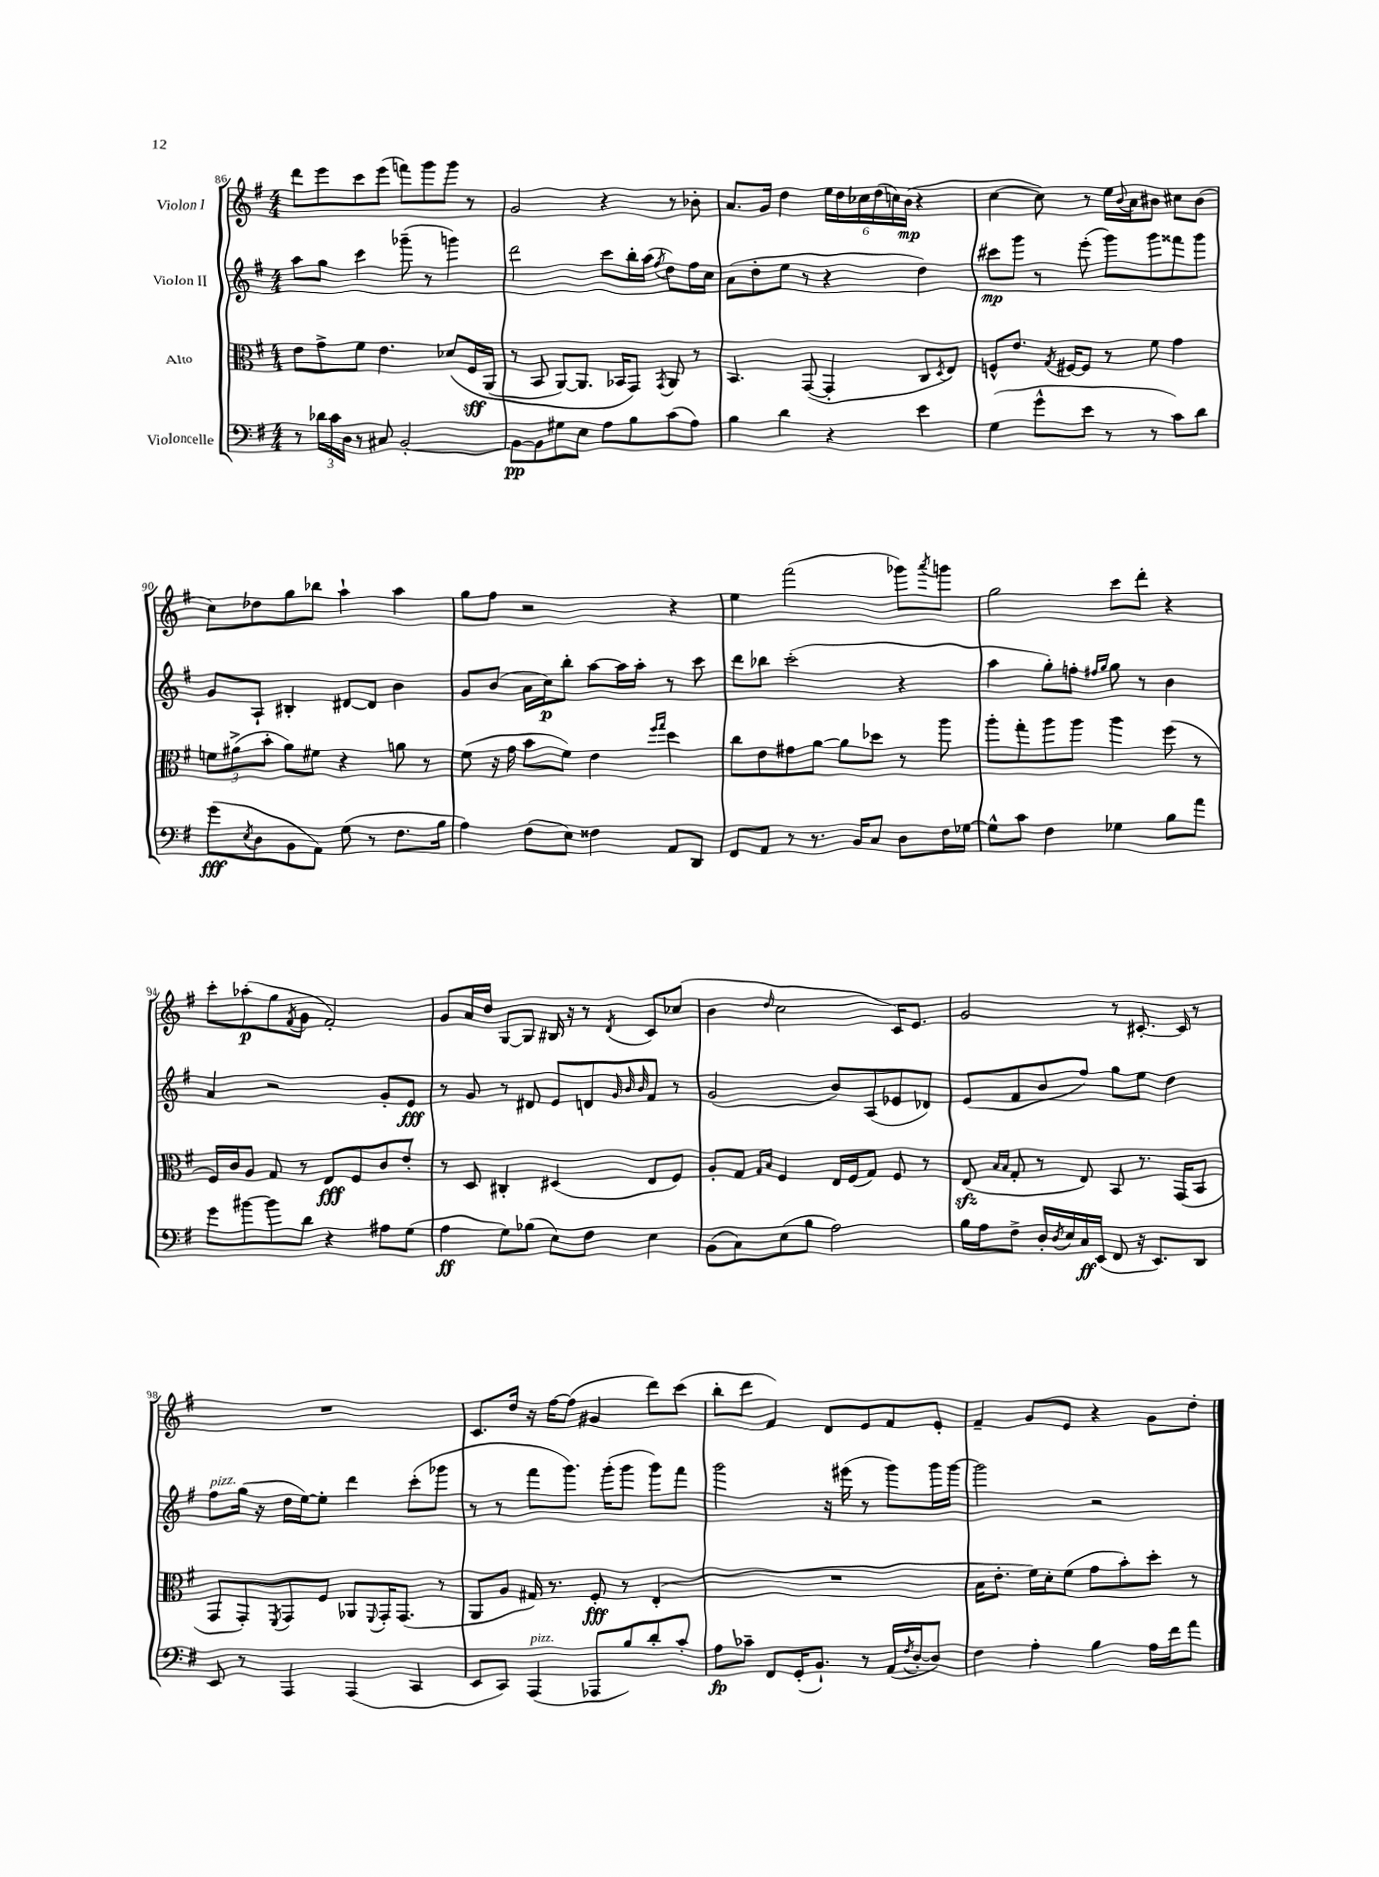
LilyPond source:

<<
\new StaffGroup <<
\new Staff = "s0" \with { instrumentName = "Violon I" } {
    \clef treble \key g \major \numericTimeSignature \time 4/4
    d'''8 e'''8 c'''8 e'''8( f'''8) g'''8 g'''8 r8 |
    g'2 r4 r8 bes'8-. |
    a'8. g'16 d''4 \tuplet 6/4 { e''16 d''16 ces''16 d''16( c''16) b'16\mp( } r4 |
    c''4~ c''8) r8 e''16 \appoggiatura { b'8 } a'16 bis'8 cis''8 bis'8( |
    c''8) des''8 g''8 bes''8 a''4-! a''4 |
    g''8 fis''8 r2 r4 |
    e''4 fis'''2( ges'''8) \acciaccatura { a'''8 } g'''8 |
    g''2 c'''8 d'''8-. r4 |
    c'''8-. aes''8-.\p( g''8 \acciaccatura { fis'8 } g'8 fis'2-.) |
    g'8 a'16 d''16 g8~ g8 bis16 r16 r8 \acciaccatura { d'8 } c'8 ces''8( |
    b'4 \grace { d''16 } c''2 c'16) e'8. |
    g'2 r8 cis'8.~-. cis'16 r8 |
    R1 |
    c'8. d''16 r16 fis''16~ fis''8( gis'4 d'''8) c'''8( |
    b''8-. d'''8 fis'4) d'8 e'8 fis'8 e'8-. |
    fis'4-- g'8 e'8 r4 g'8 d''8-. \bar "|." |
}
\new Staff = "s1" \with { instrumentName = "Violon II" } {
    \clef treble \key g \major \numericTimeSignature \time 4/4
    a''8 g''8 c'''4 ges'''8--( r8 g'''4) |
    d'''2 c'''8 b''16-. a''16( \acciaccatura { fis''8 } d''8) fis''16 c''16 |
    a'8( d''8-. e''8 r8 r4 d''4) |
    cis'''8\mp g'''8 r8 e'''8-.( g'''8) g'''8 fisis'''8 g'''8 |
    g'8 a8-! bis4-. dis'8~ dis'8 b'4 |
    g'8 b'8( a'16 c''16\p) b''8-. a''8~ a''16 a''16-. r8 c'''8 |
    d'''8 bes''8 c'''2-.( r4 |
    a''4 g''8-.) f''8-. \grace { fis''16 g''16 } g''8 r8 b'4 |
    a'4 r2 g'8-. e'8\fff |
    r8 g'8 r8 dis'8 e'8 d'8 \grace { g'32 b'32 b'32 } fis'8 r8 |
    g'2( b'8) a8( ees'8 des'8) |
    e'8( fis'8 b'8 fis''8) g''8 e''8 d''4 |
    fis''8^\markup { \italic "pizz." } g''16( r16 d''16 e''16~) e''8-. d'''4 c'''8-.( ges'''8 |
    r8 r8 fis'''8 g'''8.) g'''16-.( g'''8 g'''8) fis'''8 |
    g'''2 r16 eis'''16( r8 g'''8) g'''16 g'''16~ |
    g'''2 r2 \bar "|." |
}
\new Staff = "s2" \with { instrumentName = "Alto" } {
    \clef alto \key g \major \numericTimeSignature \time 4/4
    e'8 g'8-> fis'8 e'4. des'8\( fis16\sff a,16( |
    r8 b,8 a,8~) a,8. bes,16 g,8\) \acciaccatura { g,8 } a,8 r8 |
    b,4. g,8~( g,4-. c8 \acciaccatura { d8 } e8) |
    f8-^ e'8. \acciaccatura { g8 } fis16~ fis8 r8 fis'8 g'4 |
    \tuplet 3/2 { f'8 ais'8->( b'8-. } ais'8) fis'8 r4 a'8 r8 |
    fis'8( r16 g'16 b'8 fis'8) e'4 \grace { fis''16 g''16 } d''4 |
    c''8 e'8 gis'8 a'8~ a'8 des''8 r8 a''8 |
    a''8-. g''8-. a''8 a''8 a''4 fis''8( r8 |
    fis16) c'16 a8 g8 r8 e8\fff fis8 c'8 e'8-. |
    r8 d8 cis4-. dis4( e8 fis8) |
    a8-. g8 \grace { g16 b16 } fis4 e16 fis16( g8) fis8 r8 |
    e8\sfz( \grace { b16 b16 } g8-. r8 e8) b,8 r8. g,16( b,8 |
    g,8 g,8-.) \acciaccatura { fis,8 } g,8 fis8 aes,8 \appoggiatura { fis,8 } g,16-. g,8.( r8 |
    a,8 a8 gis16) r8. fis8-.\fff r8 e4-.( |
    R1 |
    b16 e'8.-. fis'16) d'16-. fis'8( g'8 b'8-.) d''8-. r8 \bar "|." |
}
\new Staff = "s3" \with { instrumentName = "Violoncelle" } {
    \clef bass \key g \major \numericTimeSignature \time 4/4
    r8 \tuplet 3/2 { des'16 c'16 d16 } r8 cis8 b,2~-. |
    b,8~\pp b,8 gis8 e8 a8 b8 c'8( a8) |
    b4 d'4 r4 e'4 |
    g4( g'8-^ e'8 r8 r8 c'8) d'8 |
    g'8\fff( \acciaccatura { e8 } d8 b,8 a,8) g8( r8 fis8. b16 |
    a4) fis8( e8) fisis4 a,8 d,8 |
    fis,8 a,8 r8 r8. b,16 c8 d8 fis16 ges16~ |
    ges8-^ c'8 fis4 ges4 b8 a'8 |
    g'8 bis'8~ bis'8 d'8 r4 ais8 g8( |
    a4\ff g8) bes8( e8) fis8 e4 |
    b,8( c8) e8( b8 a2) |
    b16 a16 fis8-> d16-. \acciaccatura { d8 } e16 c16\ff e,16( fis,8 r16 e,8.) d,8 |
    e,8 r8 a,,4 a,,4( c,4 |
    e,8 c,8) a,,4^\markup { \italic "pizz." }( aes,,8 b8) d'8-. c'8-. |
    a8\fp ces'8-- fis,8 g,16-.( b,8.-!) r8 a,16( \acciaccatura { fis8 } d16~-. d8) |
    fis4 a4-. b4 a16 fis'16 a'8 \bar "|." |
}
>>
>>
\layout { \context { \Score currentBarNumber = #86 } }
